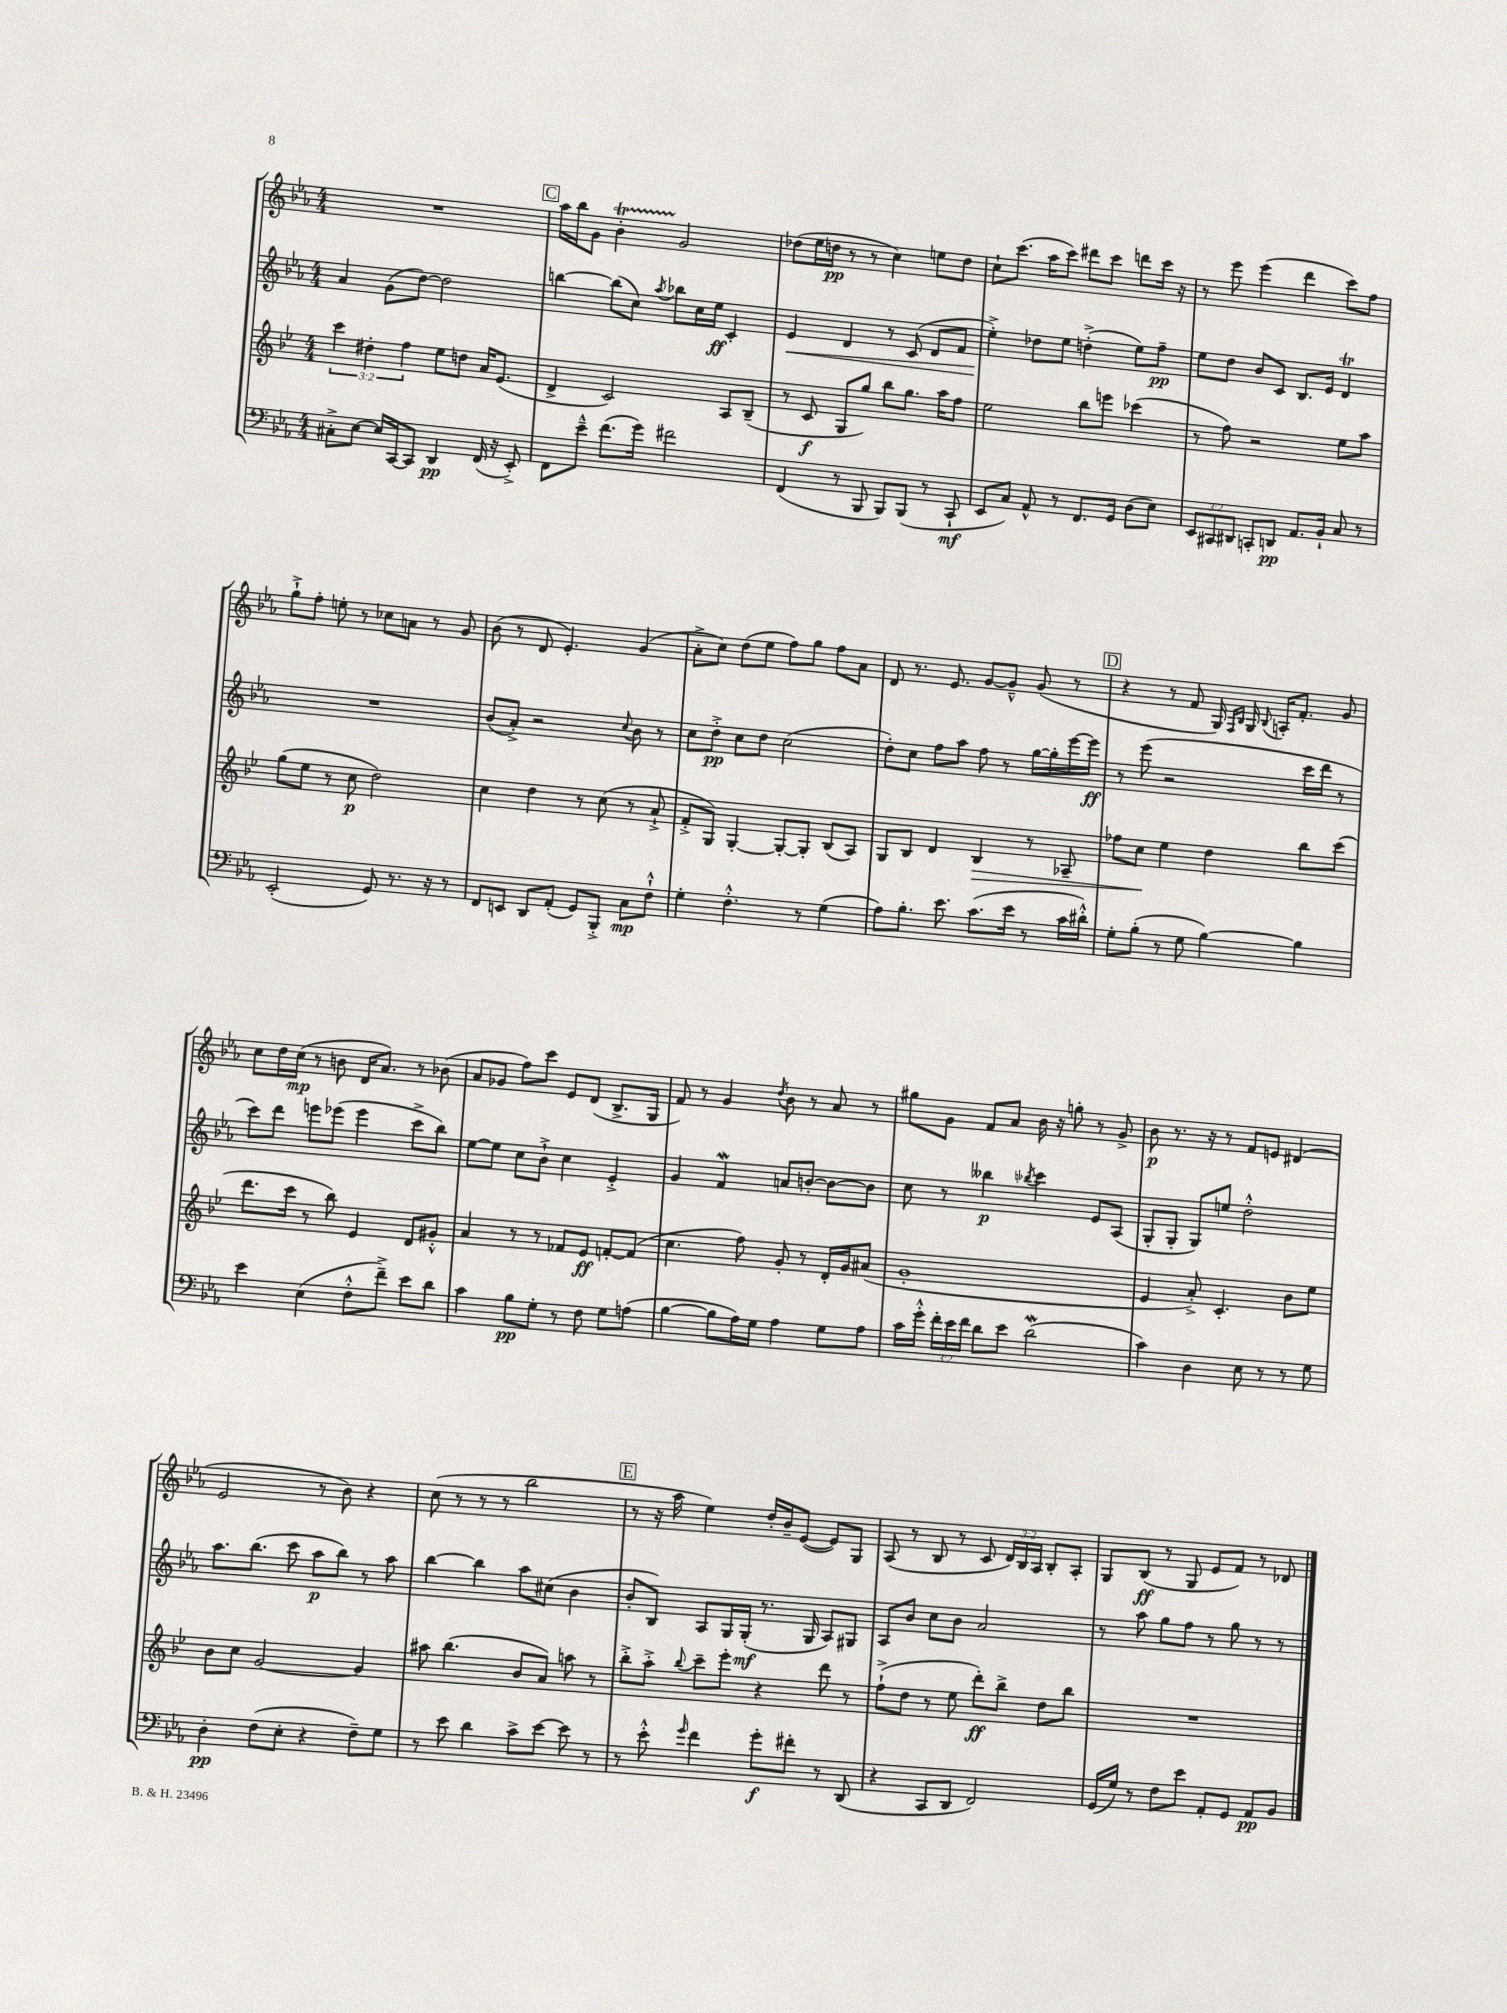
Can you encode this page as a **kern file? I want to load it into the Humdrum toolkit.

**kern	**dynam	**kern	**dynam	**kern	**dynam	**kern	**dynam
*part4	*part4	*part3	*part3	*part2	*part2	*part1	*part1
*staff4	*staff4	*staff3	*staff3	*staff2	*staff2	*staff1	*staff1
*clefF4	*	*clefG2	*	*clefG2	*	*clefG2	*
*k[b-e-a-]	*	*k[b-e-]	*	*k[b-e-a-]	*	*k[b-e-a-]	*
*M4/4	*	*M4/4	*	*M4/4	*	*M4/4	*
=69	=69	=69	=69	=69	=69	=69	=69
8C#X'^\L	.	6ccc\	.	4a-/	.	1r	.
[8E-\J	.	.	.	.	.	.	.
.	.	6dd#X'\	.	.	.	.	.
16E-/LL]	.	.	.	(8g\L	.	.	.
[16CC/J	.	.	.	.	.	.	.
.	.	6ff\	.	.	.	.	.
8CC/J]	.	.	.	[8dd\J)	.	.	.
4DD/	pp	8ee-\L	.	2dd\]	.	.	.
.	.	8ddn\J	.	.	.	.	.
(16FF/	.	16a/KL	.	.	.	.	.
16r	.	(8.e-/J	.	.	.	.	.
8EE-'^/)	.	.	.	.	.	.	.
!!LO:REH:place=s1:t=C
=70	=70	=70	=70	=70	=70	=70	=70
8FF\L	.	4d^/	.	[4bbn\	.	16aa-\LL	.
.	.	.	.	.	.	16bb-\J	.
8e-~^^\J	.	.	.	.	.	8g\J	.
(8.f\L	.	2c/)	.	(8bb\L]	.	4b-T'\	.
.	.	.	.	8cc\J)	.	.	.
16g\Jk)	.	.	.	.	.	.	.
.	.	.	.	8qaa-/	.	.	.
2f#X\	.	.	.	8bb-X\L	.	2g/	.
.	.	.	.	16cc\L	.	.	.
.	.	.	.	16ee-\JJ	ff	.	.
.	.	8A/L	.	4c'/	.	.	.
.	.	(8B-~/J	.	.	.	.	.
=71	=71	=71	=71	=71	=71	=71	=71
!	!	!	!	!	!LO:HP:b	!	!
(4FF/	.	8r	.	4e-/	<	(8dd-X\L	.
.	.	8c/	f	.	.	16ee-\L	.
.	.	.	.	.	.	16ddn\JJ	pp
8r	.	8G/L	.	4d/	.	8r	.
8BBB-/	.	8gg/J)	.	.	.	8r	.
8BBB-/L)	.	8bb-\L	.	8r	.	4cc\)	.
(8BBB-/J	.	8.gg\J	.	(8c/	.	.	.
8r	.	.	.	8d/L	.	8een\L	.
.	.	16aa\KL	.	.	.	.	.
8CC`/	mf	8ff\J	.	8f/J	.	8dd\J	.
=72	=72	=72	=72	=72	=72	=72	=72
8EE-/L	.	2ee-\	.	4ee-'^\)	.	8cc`\L	.
8C/J)	.	.	.	.	.	(8.ccc\J	.
8AA-^^/	.	.	.	8dd-X\L	[	.	.
.	.	.	.	.	.	16aa-\KL	.
8r	.	.	.	8ee-\J	.	8ccc\J)	.
8.FF/L	.	8bb-\L	.	(4ddn'^\	.	8ddd#X\L	.
.	.	8eeen\J	.	.	.	8ccc\J	.
16GG/Jk	.	.	.	.	.	.	.
(8D\L	.	(4ccc-X\	.	8ee-\L)	.	8dddn\L	.
8E-\J)	.	.	.	8ff~\J	pp	16ccc\Jk	.
.	.	.	.	.	.	16r	.
=73	=73	=73	=73	=73	=73	=73	=73
12EE-/L	.	8r	.	8ee-\L	.	8r	.
12CC#X/	.	.	.	.	.	.	.
.	.	8ff\)	.	8dd\J	.	8eee-\	.
12DD#X/J	.	.	.	.	.	.	.
8CCn'/L	.	2r	.	8b-/L	.	(4eee-\	.
8DDn/J	pp	.	.	8c/J	.	.	.
8.AA-/L	.	.	.	8.B-/L	.	4ddd\	.
16BB-`/Jk	.	.	.	16e-/Jk	.	.	.
8C/	.	8ee-\L	.	4dt/	.	8ccc\L)	.
8r	.	8aa\J	.	.	.	8ff\J	.
!!LO:LB:g=z
=74	=74	=74	=74	=74	=74	=74	=74
(2EE-'/	.	(8gg\L	.	1r	.	8gg`^\L	.
.	.	8ee-\J	.	.	.	8ff'\J	.
.	.	8r	.	.	.	8een'\	.
.	.	8cc\	p	.	.	8r	.
8GG/)	.	2dd\)	.	.	.	8cc-X\L	.
8.r	.	.	.	.	.	8an\J	.
.	.	.	.	.	.	8r	.
16r	.	.	.	.	.	.	.
8r	.	.	.	.	.	8g/	.
=75	=75	=75	=75	=75	=75	=75	=75
8FF/L	.	4cc\	.	(8b-/L	.	(8b-\	.
8EEn/J	.	.	.	8a-'^/J)	.	8r	.
8DD/L	.	4dd\	.	2r	.	8d/	.
(8AA-'/J	.	.	.	.	.	4.e-'/)	.
8GG/L)	.	8r	.	.	.	.	.
8BBB-'^/J	.	(8cc\	.	.	.	.	.
.	.	.	.	8qqcc/	.	.	.
8C\L	mp	8r	.	8b-\	.	(4g/	.
8F`^^\J	.	8a`^/	.	8r	.	.	.
=76	=76	=76	=76	=76	=76	=76	=76
4G'\	.	8f'^/L	.	8cc\L	.	8a-'^\L	.
.	.	8G/J)	.	8dd'^\J	pp	8cc\J)	.
4.F'^^\	.	[4G'/	.	8cc\L	.	(8dd\L	.
.	.	.	.	8dd\J	.	8ee-\J	.
.	.	8G'/L_	.	(2cc\	.	8ff\L)	.
8r	.	8G'/J]	.	.	.	8gg\J	.
(4G\	.	(8B-/L	.	.	.	8ff\L	.
.	.	8A/J)	.	.	.	8a-\J	.
=77	=77	=77	=77	=77	=77	=77	=77
8A-\L)	.	8G/L	.	8dd'\L)	.	8d/	.
8.B-'\J	.	8B-/J	.	8cc\J	.	8.r	.
.	.	4d/	.	8ff\L	.	.	.
8.e-\	.	.	.	.	.	8.e-/	.
.	.	.	.	8aa-\J	.	.	.
!	!	!	!LO:HP:b	!	!	!	!
(8.c\L	.	4B-/	>	8ff\	.	[8g/L	.
.	.	.	.	8r	.	8g~^^/J]	.
16e-\Jk	.	.	.	.	.	.	.
8r	.	8r	.	[16gg\LL	.	(8g/	.
.	.	.	.	16gg'\]	.	.	.
16c\LL	.	8A-X~/	.	[16eee-\	.	8r	.
16d#X'^^\JJ)	.	.	.	16eee-\JJ]	ff	.	.
!!LO:REH:place=s1:t=D
=78	=78	=78	=78	=78	=78	=78	=78
8G'\L	.	8ff-X\L	.	8r	.	4r	.
(8B-'\J	.	8cc\J	.	(8eee-\	.	.	.
8r	.	4ee-\	]	2r	.	8r	.
8G\	.	.	.	.	.	8f/	.
[4B-\)	.	4dd\	.	.	.	16G/)	.
.	.	.	.	.	.	16qqF/LL	.
.	.	.	.	.	.	16qqB-/JJ	.
.	.	.	.	.	.	16G/	.
.	.	.	.	.	.	8qqB-/	.
.	.	.	.	.	.	16An'/KL	.
.	.	.	.	.	.	8.f'/J	.
4B-\]	.	8bb-\L	.	16ccc\LL	.	.	.
.	.	.	.	16ddd\JJ	.	.	.
.	.	(8ccc\J	.	8r	.	8g/	.
!!LO:LB:g=z
=79	=79	=79	=79	=79	=79	=79	=79
4e-\	.	8.ddd\L	.	8ccc\L)	.	8cc\L	.
.	.	.	.	8ddd\J	.	16dd\L	.
.	.	16ccc\Jk	.	.	.	(16cc\JJ	mp
(4E-\	.	8r	.	8eeen\L	.	8r	.
.	.	8bb-\)	.	(8eee-X\J	.	8bn\	.
8F'^^\L	.	4e-/	.	4eee-\	.	16d/KL	.
.	.	.	.	.	.	8.a-/J)	.
8f~^\J)	.	.	.	.	.	.	.
8e-\L	.	8d/L	.	8ccc^\L	.	8r	.
8d\J	.	8g#X'^^/J	.	8bb-\J)	.	(8b-X\	.
=80	=80	=80	=80	=80	=80	=80	=80
4c\	.	4a/	.	[8ee-\L	.	8a-/L	.
.	.	.	.	8ee-\J]	.	8g-X/J	.
8B-\L	pp	8r	.	8cc\L	.	8ff\L)	.
8G'\J	.	8r	.	8b-`^\J	.	8ccc\J	.
8r	.	8f-X/L	.	4cc\	.	8e-/L	.
8F\	.	8e-/J	ff	.	.	(8d/J	.
8G\L	.	[8fn'/L	.	4e-'^/	.	8.B-^/L	.
(8An\J	.	(8f/J]	.	.	.	.	.
.	.	.	.	.	.	16G/Jk	.
=81	=81	=81	=81	=81	=81	=81	=81
[4B-\	.	4.cc\	.	4g/	.	8f/)	.
.	.	.	.	.	.	8r	.
8B-\L]	.	.	.	4fW/	.	4g/	.
16A-\L)	.	8ff\)	.	.	.	.	.
16G\JJ	.	.	.	.	.	.	.
.	.	.	.	.	.	8qdd/	.
4A-\	.	8g'/	.	8an/L	.	8b-\	.
.	.	8r	.	[8bn'/J	.	8r	.
8G\L	.	16d'/LL	.	8b\L_	.	8a-/	.
.	.	16g/J	.	.	.	.	.
8A-\J	.	(8a#X/J	.	8b\J]	.	8r	.
=82	=82	=82	=82	=82	=82	=82	=82
16c\LL	.	1g'	.	8cc\	.	8gg#X\L	.
16g'^^\JJ	.	.	.	.	.	.	.
24f'\LL	.	.	.	8r	.	8g\J	.
24e-\	.	.	.	.	.	.	.
24f\JJ	.	.	.	.	.	.	.
8d\L	.	.	.	4bb--X\	p	8f/L	.
8e-\J	.	.	.	.	.	8a-/J	.
.	.	.	.	8qbb-X/	.	.	.
(2dW\	.	.	.	4ccc\	.	16b-\	.
.	.	.	.	.	.	16r	.
.	.	.	.	.	.	8ggn'\	.
.	.	.	.	8e-/L	.	8r	.
.	.	.	.	(8A-/J	.	8g^/	.
=83	=83	=83	=83	=83	=83	=83	=83
4c\)	.	4e-/	.	8G'/L	.	8b-\	p
.	.	.	.	8G'/J	.	8.r	.
4D\	.	8a'^/)	.	8G/L)	.	.	.
.	.	.	.	.	.	16r	.
.	.	4.c'/	.	8een/J	.	8r	.
8E-\	.	.	.	2dd'^^\	.	8f/L	.
8r	.	.	.	.	.	8en/J	.
8r	.	8b-\L	.	.	.	(4d#X/	.
8G\	.	8ee-\J	.	.	.	.	.
!!LO:LB:g=z
=84	=84	=84	=84	=84	=84	=84	=84
4D'\	pp	8b-\L	.	8.aa-\L	.	2e-/	.
.	.	8cc\J	.	.	.	.	.
.	.	.	.	(8.bb-\J	.	.	.
(8F\L	.	[2g/	.	.	.	.	.
8E-'\J	.	.	.	8ccc\	.	.	.
4r	.	.	.	8aa-\L	p	8r	.
.	.	.	.	8bb-\J)	.	8b-\)	.
8F~\L)	.	4g/]	.	8r	.	4r	.
8G\J	.	.	.	8aa-\	.	.	.
=85	=85	=85	=85	=85	=85	=85	=85
8r	.	8aa#X\	.	[4bb-\	.	(8cc\	.
8e-\	.	(4.bb-\	.	.	.	8r	.
4d\	.	.	.	4bb-\]	.	8r	.
.	.	.	.	.	.	8r	.
8c^\L	.	8b-/L	.	8aa-\L	.	2bb-\	.
[8e-\J	.	8a/J)	.	(8cc#X\J	.	.	.
8e-\]	.	8aan\	.	4b-\	.	.	.
8r	.	8r	.	.	.	.	.
!!LO:REH:place=s1:t=E
=86	=86	=86	=86	=86	=86	=86	=86
8r	.	8bb-'^\L	.	8b-'/L	.	8r	.
8e-'^^\	.	8aa'^\J	.	8B-/J)	.	16r	.
.	.	.	.	.	.	16aa-\	.
16qqg/	.	8qqbb-/	.	.	.	.	.
4f\	.	8ccc~\L	.	8A-/L	.	4ee-\)	.
.	.	8eee-'\J	.	16G/L	.	.	.
.	.	.	.	(16G'/JJ	mf	.	.
8g'\L	f	4r	.	8.r	.	16dd'/LL	.
.	.	.	.	.	.	16b-~/J	.
8f#X'\J	.	.	.	.	.	([8e-/J	.
.	.	.	.	16G/	.	.	.
8r	.	8ddd\	.	8A-/L)	.	8e-/L])	.
(8DD/	.	8r	.	8G#X/J	.	8G/J	.
=87	=87	=87	=87	=87	=87	=87	=87
4r	.	(8ff`^\L	.	8A-/L	.	(8A-/	.
.	.	8dd\J	.	8b-/J	.	8r	.
8CC/L	.	8r	.	8cc\L	.	8B-/	.
8DD/J	.	8ee-\	.	8b-\J	.	8r	.
2FF/)	.	8ddd'\L)	ff	2a-/	.	8c/	.
.	.	8bb-^\J	.	.	.	24d/LL)	.
.	.	.	.	.	.	24B-/	.
.	.	.	.	.	.	24A-/JJ	.
.	.	8dd\L	.	.	.	8B-'/L	.
.	.	8bb-\J	.	.	.	8A-'/J	.
=88	=88	=88	=88	=88	=88	=88	=88
(16GG/LL	.	1r	.	8r	.	8G/L	.
16G/JJ)	.	.	.	.	.	.	.
8r	.	.	.	8aa-\	.	(8B-/J	ff
8F\L	.	.	.	8gg\L	.	8r	.
8e-\J	.	.	.	8ff\J	.	8G/	.
8AA-'/L	.	.	.	8r	.	8e-/L	.
8GG/J	.	.	.	8gg\	.	8f/J)	.
8AA-/L	pp	.	.	8r	.	8r	.
8BB-/J	.	.	.	8r	.	8d-X/	.
==	==	==	==	==	==	==	==
*-	*-	*-	*-	*-	*-	*-	*-
